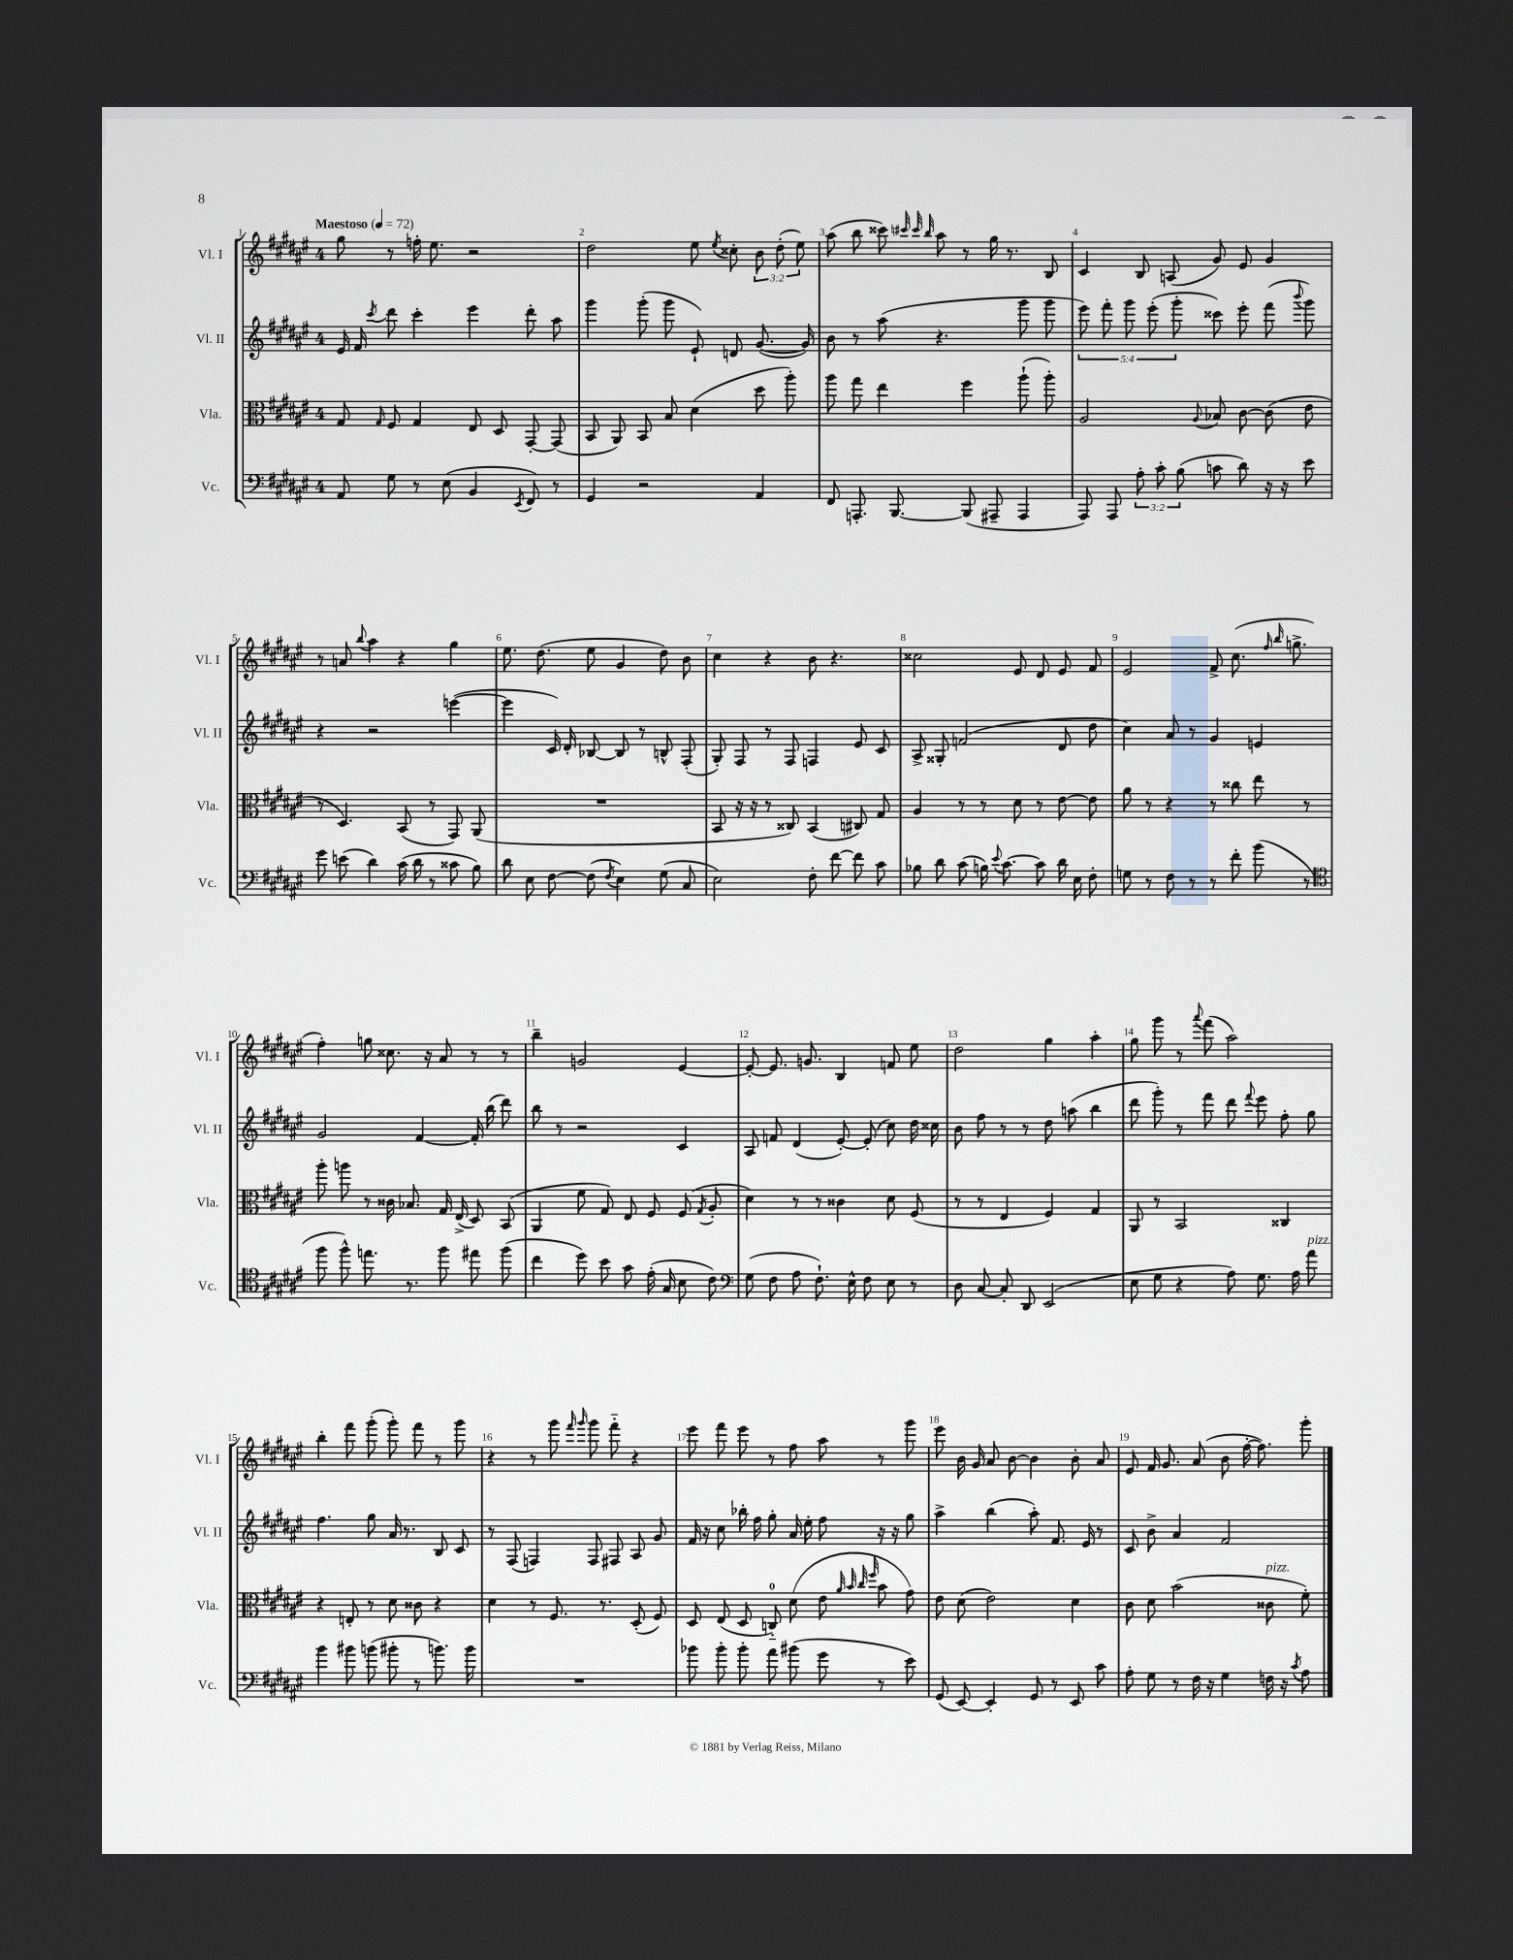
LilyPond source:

<<
\new StaffGroup <<
\new Staff = "s0" \with { instrumentName = "Vl. I" shortInstrumentName = "Vl. I" } {
    \clef treble \key fis \major \once \override Staff.TimeSignature.style = #'single-digit \time 4/4 \override Staff.TupletNumber.text = #tuplet-number::calc-fraction-text \tempo "Maestoso" 4 = 72
    \autoBeamOff gis''8 r8 f''16-. eis''8. r2 |
    dis''2 eis''8 \acciaccatura { eis''8 } cisis''8-. \tuplet 3/2 { b'8 dis''8-.( eis''8) } |
    ais''8( b''8 cisis'''8) \grace { cis'''32 cis'''32 b''32 } ais''8 r8 gis''16 r8. b8 |
    cis'4 b8 a8( gis'8) eis'8 gis'4 |
    r8 a'8 \appoggiatura { b''8 } ais''4 r4 gis''4 |
    eis''8. dis''8.( eis''8 gis'4 dis''8) b'8 |
    cis''4 r4 b'8 r4. |
    cisis''2 eis'8 dis'8 eis'8 fis'8 |
    eis'2 fis'8-> cis''8.( \grace { fis''16 b''16 } g''8.-> |
    fis''4-.) g''8 cisis''8. r16 ais'8 r8 r8 |
    b''4-- g'2 eis'4~ |
    eis'8~-. eis'8. g'8. b4 f'8 eis''8 |
    dis''2 gis''4 ais''4-. |
    gis''8 gis'''8 r8 \appoggiatura { ais'''8 } fis'''8( ais''2) |
    b''4-. fis'''8 gis'''8-.( gis'''8-.) fis'''8 r8 gis'''8 |
    r4 r8 gis'''8 \grace { fis'''16 gis'''16 } gis'''8 fis'''8-_ r4 |
    eis'''8 fis'''8 eis'''8 r8 fis''8 ais''8 r8 gis'''8 |
    eis'''8 b'16 gis'16 ais'8 b'8~ b'4 b'8-. ais'8 |
    eis'8 fis'16 gis'8. ais'8( b'8 fis''16~-. fis''8.) gis'''8-. \bar "|." |
}
\new Staff = "s1" \with { instrumentName = "Vl. II" shortInstrumentName = "Vl. II" } {
    \clef treble \key fis \major \once \override Staff.TimeSignature.style = #'single-digit \time 4/4 \override Staff.TupletNumber.text = #tuplet-number::calc-fraction-text
    \autoBeamOff eis'16 fis'16 \acciaccatura { cis'''8 } dis'''8 cis'''4-. eis'''4 dis'''8-. ais''8 |
    gis'''4 gis'''8-.( gis'''8 eis'8-!) d'8 gis'8.~( gis'16) |
    b'8 r8 ais''8( r4. gis'''8 gis'''8 |
    \tuplet 5/4 { eis'''8) fis'''8-. gis'''8 eis'''8-.( gis'''8-. } cisis'''8) eis'''8-. fis'''8( \appoggiatura { b'''8 } gis'''8) |
    r4 r2 e'''4~( |
    e'''4 cis'16) dis'16-. bes8~ bes8 r8 b8-^ fis8-.( |
    gis8-.) fis8 r8 fis8 f4 eis'8 cis'8 |
    ais8-> gisis8-. f'2( dis'8 dis''8 |
    cis''4) ais'8 r8 gis'4 e'4 |
    gis'2 fis'4~ fis'16-. b''16( dis'''8) |
    b''8 r8 r2 cis'4 |
    ais8 f'8 dis'4( eis'8~-.) eis'8-.( cis''8) dis''16 cisis''16 |
    b'8 fis''8 r8 r8 dis''8 a''8( b''4 |
    dis'''8 gis'''8-.) r8 fis'''8 dis'''8 \appoggiatura { fis'''8 } eis'''8 fis''8-. gis''8 |
    fis''4. gis''8 ais'16 r8. b8 cis'8 |
    r8 fis8( f4) f8 fis8 ais8 gis'8 |
    fis'16 r16 cis''8 bes''16-. fis''16 gis''8-. ais'16 eis''16-. fis''8 r16 r16 gis''8 |
    ais''4-> b''4( ais''8-.) fis'8. eis'16 r8 |
    cis'8 b'8-> ais'4 fis'2 \bar "|." |
}
\new Staff = "s2" \with { instrumentName = "Vla." shortInstrumentName = "Vla." } {
    \clef alto \key fis \major \once \override Staff.TimeSignature.style = #'single-digit \time 4/4
    \autoBeamOff gis8 \grace { gis16 } fis8 gis4 eis8 dis8 gis,8~-. gis,8( |
    b,8 ais,8) b,8 b8 dis'4( dis''8 ais''8-.) |
    ais''8 gis''8 eis''4 fis''4 ais''8-!( ais''8-.) |
    ais2 \appoggiatura { ais8 } bes8 cis'8~ cis'8( eis'8 |
    r8 dis4.) b,8( r8 gis,8) ais,8( |
    R1 |
    b,8 r16 r16 r8 cisis8) b,4( cis8) gis8 |
    ais4 r8 r8 dis'8 r8 eis'8~ eis'8 |
    ais'8 r8 r4 r8 cisis''8 eis''8 r8 |
    ais''8-. a''8 r8 cisis'16 bes8. gis16 eis16->( dis8) b,8( |
    ais,4 fis'8 gis8) eis8 fis8 fis8( \acciaccatura { gis8 } ais8-. |
    dis'4) r8 r8 cisis'4 dis'8 fis8( |
    r8 r8 eis4 fis4) gis4 |
    ais,8 r8 b,2 cisis4 |
    r4 e8-. r8 dis'8 cisis'8 r4 |
    dis'4 r8 fis8. r8. dis8-.( fis8) |
    dis8 eis8( dis8 c8-0-_) dis'8( eis'8 \grace { ais'32 b'32 cis''32 fis''32 } b'8 gis'8) |
    eis'8 dis'8( eis'2) dis'4 |
    cis'8 dis'8 b'2( cisis'8^\markup { \italic "pizz." } fis'8-.) \bar "|." |
}
\new Staff = "s3" \with { instrumentName = "Vc." shortInstrumentName = "Vc." } {
    \clef bass \key fis \major \once \override Staff.TimeSignature.style = #'single-digit \time 4/4 \override Staff.TupletNumber.text = #tuplet-number::calc-fraction-text
    \autoBeamOff ais,8 gis8 r8 eis8( b,4 \acciaccatura { eis,8 } fis,8) r8 |
    gis,4 r2 ais,4 |
    fis,8 a,,8.-. b,,8.~ b,,8( ais,,8-- ais,,4 |
    ais,,8) ais,,8 \tuplet 3/2 { ais8-. cis'8-. b8( } c'8 dis'8) r16 r16 eis'8 |
    gis'8 e'8( dis'4) cis'16( dis'16 r8 cisis'8 b8) |
    dis'8 eis8 fis8~ fis8( \acciaccatura { fis8 } eis4) gis8( cis8 |
    eis2) fis8-. fis'8~ fis'8 cis'8 |
    bes8 dis'8 cis'8( b16) \appoggiatura { eis'8 } cis'8.~ cis'8 dis'16 eis16 fis8-. |
    g8 r8 fis8 r8 r8 fis'8-. b'8( r8 |
    \clef tenor fis''8 fis''8-^) e''8. r8. fis''8 eis''8 fis''8( |
    cis''4 dis''8) b'8 gis'8 eis'16-.( gis16 b8 cis'8) |
    \clef bass gis8( fis8 ais8 fis8.-!) eis16-^ fis8 eis8 r8 |
    dis8 cis8~ cis8-. dis,8 eis,2( |
    eis8 gis8 r4 ais8) gis8. ais16 ais'8^\markup { \italic "pizz." } |
    b'4 bis'8 b'8( bis'8-. r8 b'8.) b'16 |
    R1 |
    bes'8 bes'8-. bes'8-. ais'8 bis'8( gis'8 r8 eis'8) |
    gis,8( eis,8~) eis,4-. gis,8 r8 eis,8 cis'8 |
    ais8-. gis8 r8 fis16 r16 gis4 f16 r16 \acciaccatura { cis'8 } ais8 \bar "|." |
}
>>
>>
\layout { \context { \Score \override BarNumber.break-visibility = ##(#f #t #t) barNumberVisibility = #all-bar-numbers-visible } }
